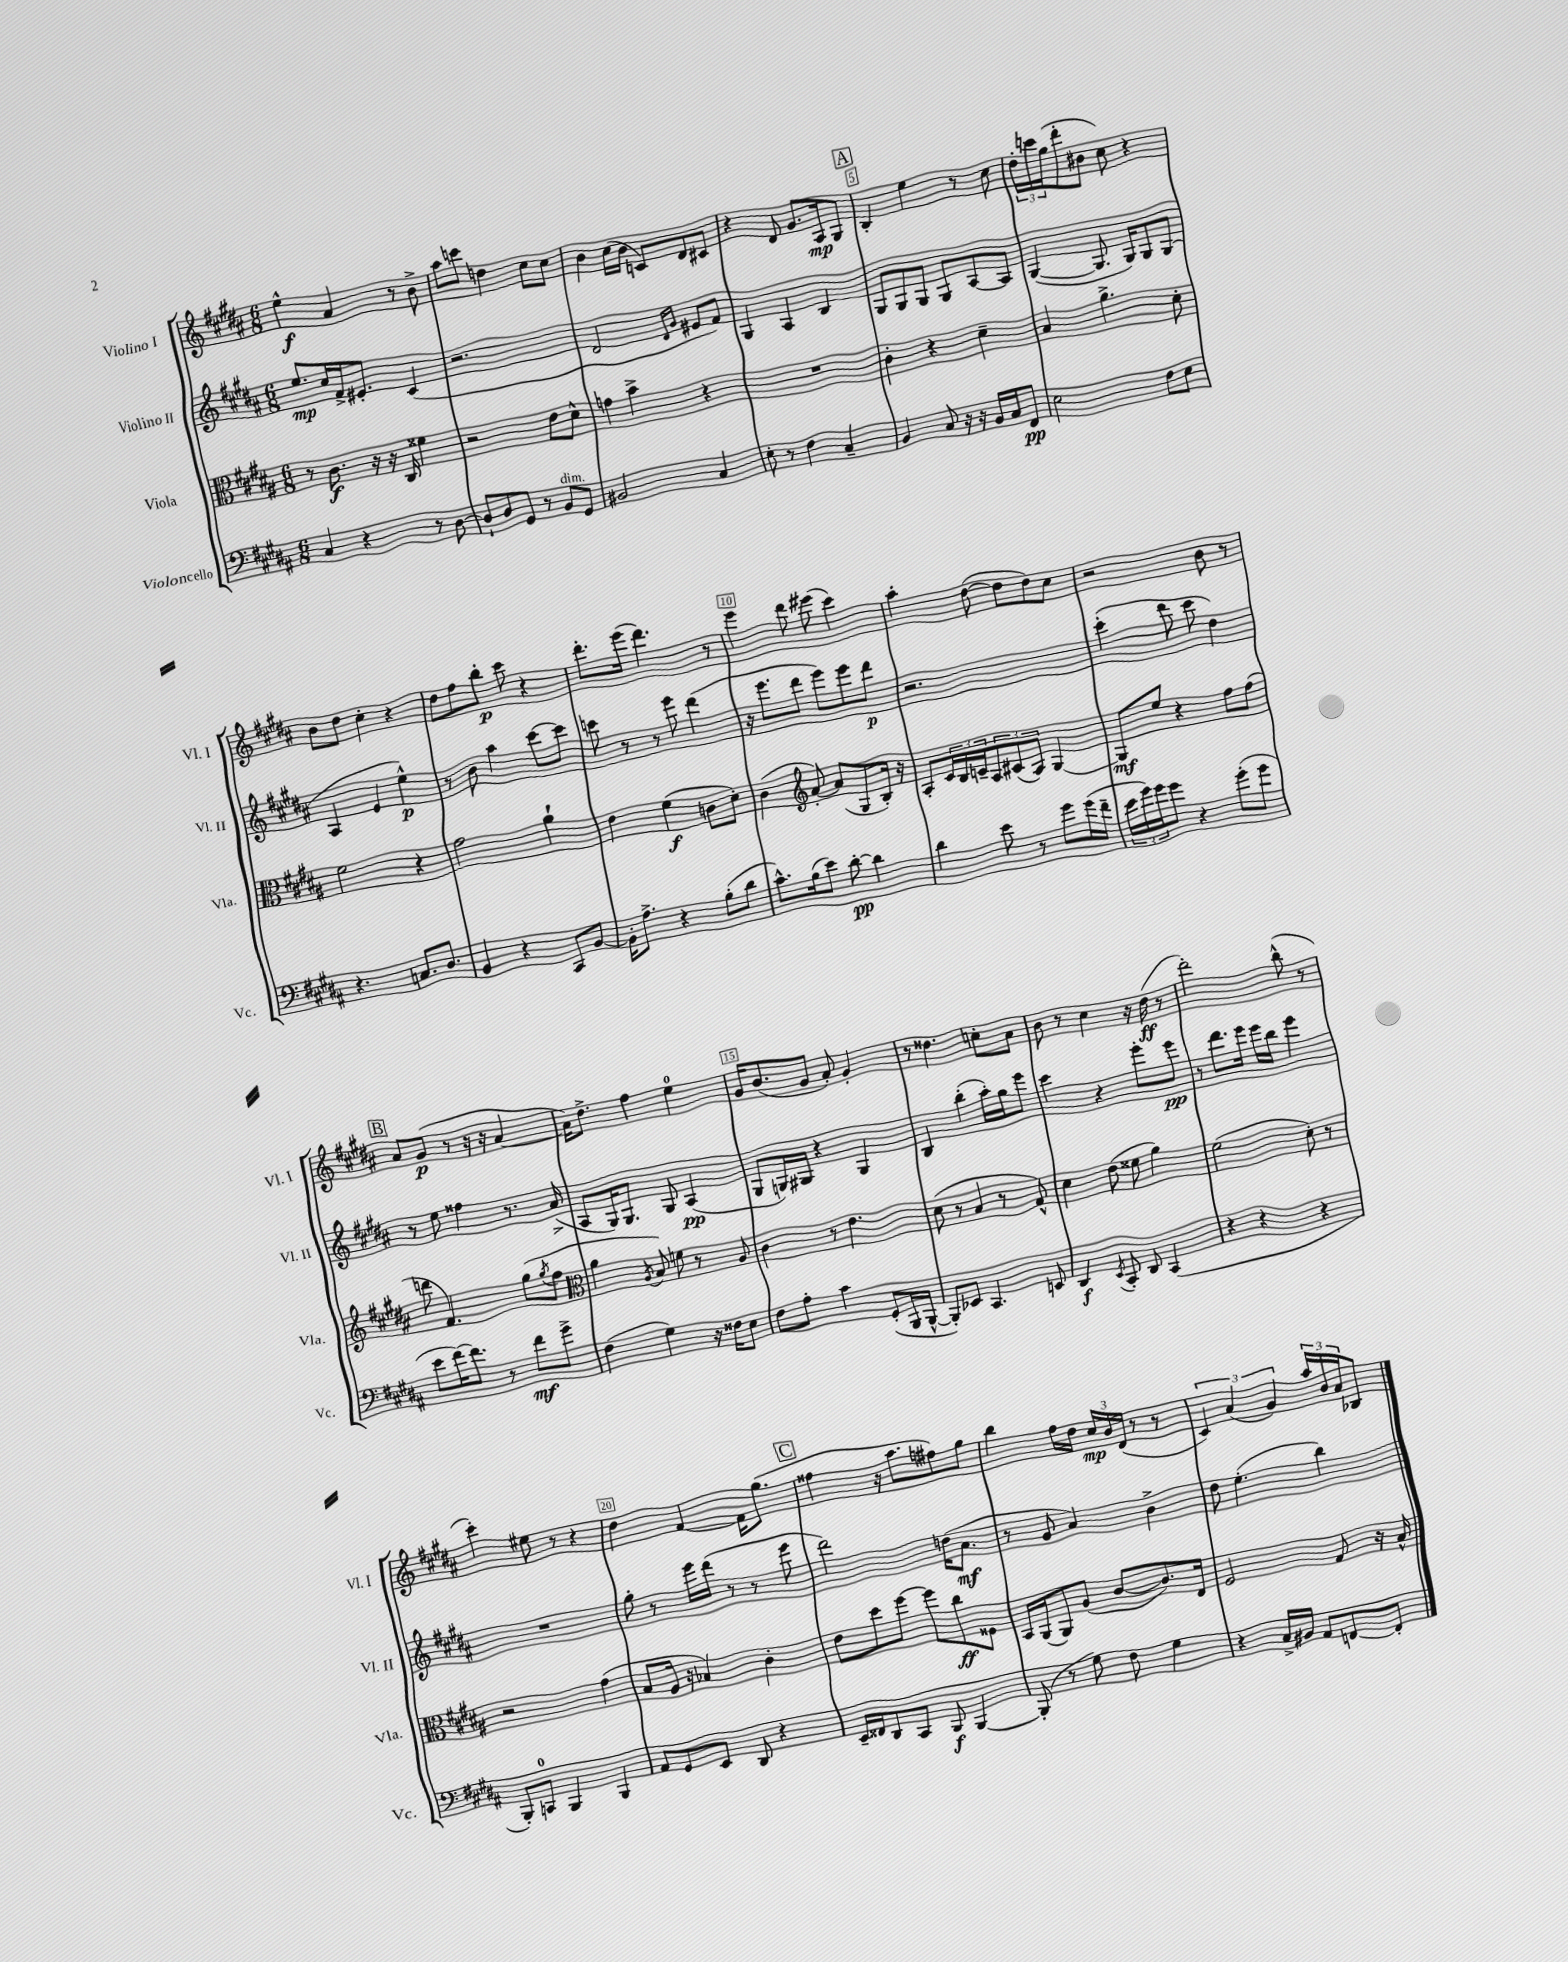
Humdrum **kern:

**kern	**kern	**kern	**kern
*staff4	*staff3	*staff2	*staff1
*clefF4	*clefC3	*clefG2	*clefG2
*k[f#c#g#d#a#]	*k[f#c#g#d#a#]	*k[f#c#g#d#a#]	*k[f#c#g#d#a#]
*M6/8	*M6/8	*M6/8	*M6/8
4C#	8r	8.ee	4ee^^
.	8.c#	.	.
.	.	16cc#	.
4r	.	16f#^	4a#
.	16r	8.e#'	.
.	16r	.	.
.	16C#	.	.
8r	4f##	(4c#	8r
[8D#	.	.	8b^
=	=	=	=
8D#`]	2r	2.r	8aa#
8D#	.	.	8ccc
8GG#	.	.	4dd
8r	.	.	.
8BB	8e	.	8cc#
8GG#	8d#^^	.	8cc#
=	=	=	=
2BB#	4g	2d#	4b
.	4b^	.	(16cc#
.	.	.	16b
.	.	.	8c)
.	.	16qqd#	.
.	.	16qqg#	.
4C#	4r	8e#	8d#
.	.	8f#)	8c#
=	=	=	=
8E'	2.r	4G#	4r
8r	.	.	.
4F#	.	4A#	8d#
.	.	.	8.g#
4C#~	.	4B	.
.	.	.	16A#
.	.	.	8G#
=	=	=	=
4BB	4c#'	8G#	4B'
.	.	8G#	.
8C#	4r	8G#	4ee
16r	.	8G#	.
16r	.	.	.
16BB	4d#~	[8A#	8r
16C#	.	.	.
8FF#	.	8A#]	8cc#
=	=	=	=
2E	4B	([4G#	24dd#'
.	.	.	24ccc
.	.	.	(24gg#
.	.	.	8ddd#'
.	4.a#^	8.G#]	8b#
.	.	.	8cc#)
.	.	16G#)	.
8F#	.	8G#	4r
8E	8d#'	(8G#	.
=	=	=	=
4.r	2f#	4A#	8b
.	.	.	8dd#
.	.	4e	4cc#'
8.C	.	.	.
.	4r	4ee^^)	4r
8.D#	.	.	.
=	=	=	=
4BB	2g#	8r	8dd#
.	.	8b	8ff#
4r	.	4aa#	8bb'
.	.	.	8ccc#
8CC#	4a#`	[8ccc#	4r
[8BB	.	8ccc#]	.
=	=	=	=
16BB']	4e	8ccc	8.ddd#'
8.A#^	.	.	.
.	.	8r	.
.	.	.	(16eee
4r	(4f#	8r	4.ddd#)
.	.	8eee	.
(8B'	8c	(4ddd#	.
8d#	8d#')	.	8r
=	=	=	=
8.c#^^)	(4c#	16r	4eee
.	.	8.eee	.
(16B	.	.	.
*	*clefG2	*	*
8e)	[8a#')	8ddd#	8ddd#
[8d#'	(8a#]	8eee)	(8eee#
4d#]	8G#	8eee	4ccc#)
.	16B')	8ddd#	.
.	16r	.	.
=	=	=	=
4d#	8A#'	2.r	4aa#'
.	24c#	.	.
.	24B	.	.
.	24c~	.	.
8e	12A#	.	([8dd#
.	(12c#	.	.
8r	.	.	8dd#]
.	12A#)	.	.
8g#	[4G#	.	8dd#)
(16g#	.	.	8cc#
16f#~	.	.	.
=	=	=	=
24e	8G#]	(4ccc#'	2r
24g#)	.	.	.
24g#	.	.	.
8g#	8ee	.	.
4r	4r	8ddd#	.
.	.	8ccc#	.
(8g#'	8ff#	4dd#)	8b
8g#	(8ff#	.	8r
=	=	=	=
8e	8ddd	8r	8a#
[16f#)	4.f#)	8ee	(8g#
8.f#]	.	.	.
.	.	4ff##	8r
8r	.	.	16r
.	.	.	16r
8f#	(8gg#	8.r	[4a#
.	8qgg#	.	.
8g#^	8ff#	.	.
.	.	(16a#^	.
=	=	=	=
*	*clefC3	*	*
(4F#	4a#	8A#	16a#])
.	.	.	8.dd#^
.	.	16G#)	.
.	.	8.G#	.
.	8qA#	.	.
4G#)	8B)	.	4ff#
.	8f	8G#	.
16r	8r	(4A#	4ee
16F##	.	.	.
8E	8A#	.	.
=	=	=	=
8F#	4c#	8G#	16g#
.	.	.	(8.b
8A#'	.	16G)	.
.	.	16G#	.
4c#	8r	4r	8g#
.	4.e	.	8a#')
(8GG#'	.	4G#	4g#'
16BBB	.	.	.
[16BBB^^	.	.	.
=	=	=	=
8BBB'])	(8d#	4B	8r
8EE-	8r	.	4.dd##
4.CC#	4B	(4bb'	.
.	8r	16aa#')	8cc'
.	.	16gg#	.
8EE	8G#^^)	8eee	8a#
=	=	=	=
4DD#	4d#	4ccc#	8b
.	.	.	8r
8qEE	.	.	.
8CC#'	(8e	4r	4cc#
8DD#	8f##	.	.
(4CC#	4a#)	8eee'	16r
.	.	.	(16dd#
.	.	8eee	8r
=	=	=	=
4r	(2f#	8r	2ddd#')
.	.	8.ddd#	.
4r	.	.	.
.	.	16eee	.
.	.	16eee	.
.	.	16bb	.
4r	8d#')	4eee	(8bb^^
.	8r	.	8r
=	=	=	=
8BBB')	2r	2.r	4ccc#')
8CC	.	.	.
4BBB	.	.	8ee#
.	.	.	8r
4BBB	(4g#	.	4r
=	=	=	=
8AA#	8B	8gg#'	4dd#
8GG#	16A#	8r	.
.	16r	.	.
8EE	4B-)	16eee	[4f#
.	.	(16ddd#	.
8DD#	.	8r	.
4r	4c#'	8r	16f#]
.	.	.	(8.gg#
.	.	8eee	.
=	=	=	=
16EE~	8e	2ddd#)	4ff##
16FF##	.	.	.
8DD#	8dd#	.	.
8CC#	[8ff#	.	16r
.	.	.	8.aa#
8BBB	8ff#]	.	.
[4BBB	8cc#	(16dd	8ff#)
.	.	8.a#	.
.	8F##	.	8gg#
=	=	=	=
(8BBB']	16BB	8r	4bb
.	(16AA#	.	.
8r	8AA#)	8g#	.
8G#)	(8A#	4a#)	16ff#
.	.	.	16dd#
8F#	[8c#	.	24cc#
.	.	.	24b
.	.	.	(24d#
4G#	8.c#])	4b^	8r
.	.	.	8r
.	16E	.	.
=	=	=	=
4r	2F#	8dd#	6c#)
.	.	(4.ee'	.
.	.	.	(6a#
16C#^	.	.	.
16BB#	.	.	.
.	.	.	6g#)
8AA#	.	.	.
[8FF	8G#	4bb)	24aa#
.	.	.	24b
.	.	.	24a#
8FF']	16r	.	8B-
.	16B^^	.	.
==	==	==	==
*-	*-	*-	*-
